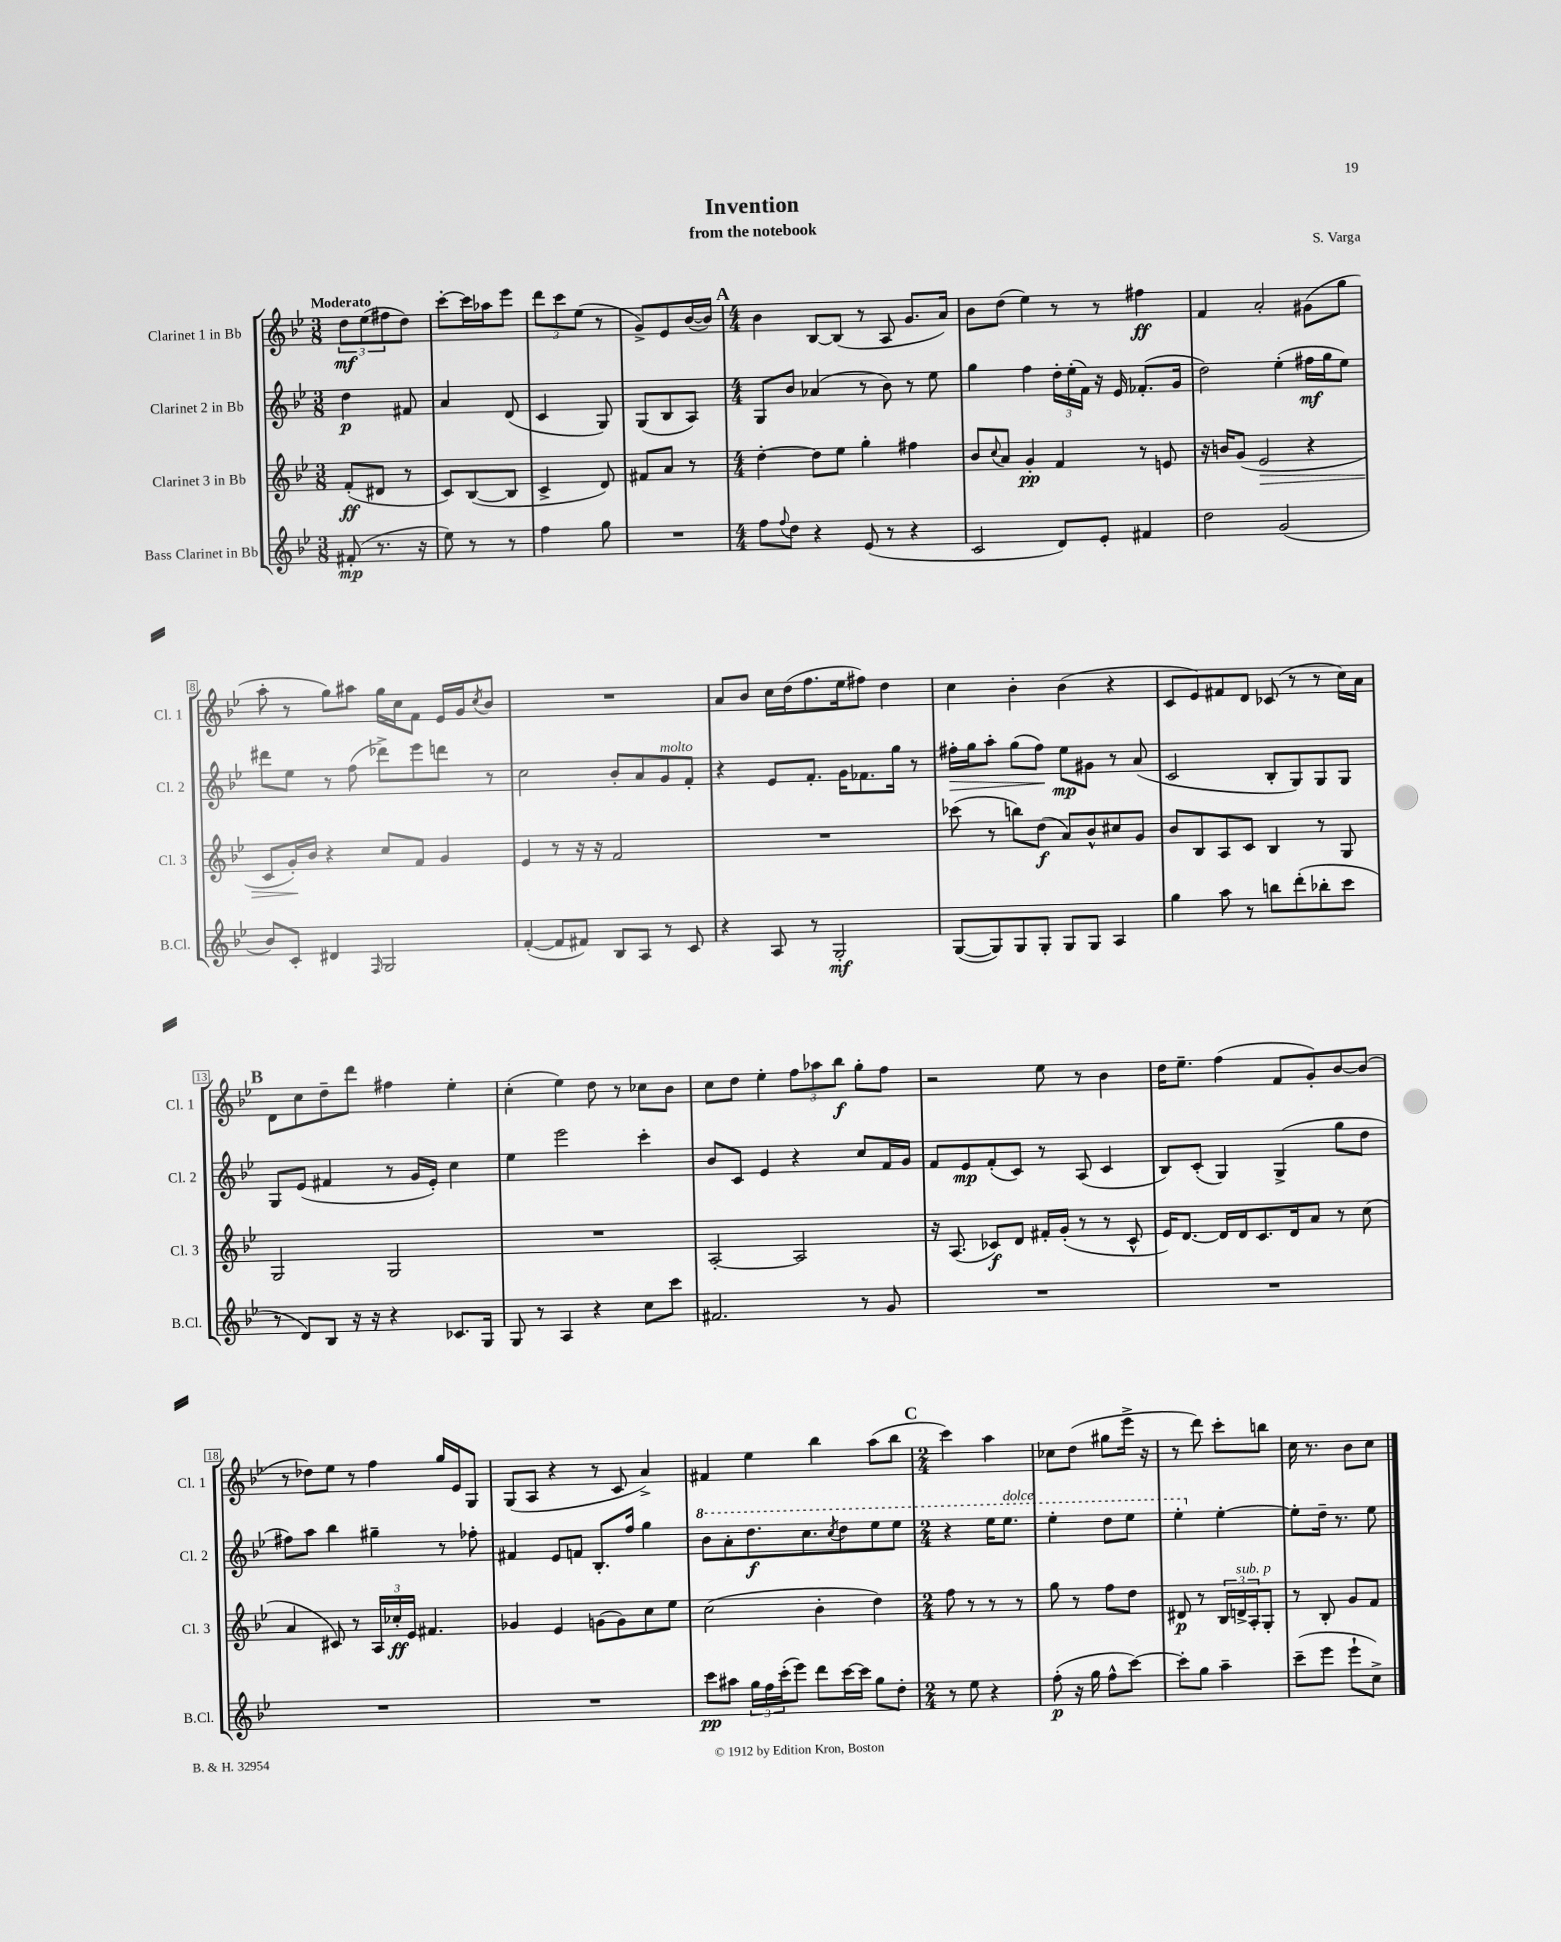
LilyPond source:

\header { title = "Invention" composer = "S. Varga" subtitle = "from the notebook" }
<<
\new StaffGroup <<
\new Staff = "s0" \with { instrumentName = "Clarinet 1 in Bb" shortInstrumentName = "Cl. 1" } {
    \clef treble \key bes \major \numericTimeSignature \time 3/8 \tempo "Moderato"
    \tuplet 3/2 { d''8\mf ees''8( fis''8 } d''8) |
    c'''8~-. c'''16 aes''16 ees'''8 |
    \tuplet 3/2 { d'''8 c'''8 ees''8( } r8 |
    g'8->) ees'8 bes'16~( bes'16) |
    \mark \markup { \bold "A" } \numericTimeSignature \time 4/4 bes'4 bes8~ bes8( r8 a8 g'8. a'16) |
    bes'8 d''8( ees''4) r8 r8 fis''4\ff |
    f'4 a'2-. gis'8( g''8 |
    a''8-. r8 g''8) ais''8 g''16 c''16 f'8 ees'16 g'16 \acciaccatura { c''8 } bes'8 |
    R1 |
    a'8 bes'8 c''16 d''16( f''8. ees''16 fis''8) d''4 |
    c''4 bes'4-. bes'4( r4 |
    c'8 ees'8) fis'8 d'8 ces'8( r8 r8 c''16) a'16 |
    \mark \markup { \bold "B" } d'8 c''8 d''8-- d'''8 fis''4 ees''4-. |
    c''4-.( ees''4) d''8 r8 ces''8 bes'8 |
    c''8 d''8 ees''4-. \tuplet 3/2 { f''8 aes''8 bes''8\f } g''8-. f''8 |
    r2 ees''8 r8 bes'4 |
    d''16 ees''8.-- f''4( f'8 g'8-.) bes'8~ bes'8( |
    r8 des''8) ees''8 r8 f''4 g''16 ees'16 g8 |
    g8( a8 r4 r8 c'8 a'4->) |
    fis'4 ees''4 bes''4 a''8( bes''8 |
    \mark \markup { \bold "C" } \numericTimeSignature \time 2/4 c'''4) a''4 |
    ces''8 d''8( gis''8 ees'''16-> r16 |
    r8 d'''8) c'''8-. b''8 |
    c''16 r8. bes'8 c''8 \bar "|." |
}
\new Staff = "s1" \with { instrumentName = "Clarinet 2 in Bb" shortInstrumentName = "Cl. 2" } {
    \clef treble \key bes \major \numericTimeSignature \time 3/8
    d''4\p fis'8 |
    a'4 d'8( |
    c'4 g8) |
    g8( bes8 a8) |
    \mark \markup { \bold "A" } \numericTimeSignature \time 4/4 g8 bes'8 aes'4( r8 bes'8) r8 ees''8 |
    g''4 f''4 \tuplet 3/2 { d''16-. ees''16-.( f'16) } r16 ees'16 fes'8.-.( g'16 |
    d''2) ees''4-.( fis''16\mf g''16 ees''8) |
    dis'''8 ees''8 r8 f''8( des'''8->) ees'''8 d'''8 r8 |
    c''2 bes'8-. a'8 g'8^\markup { \italic "molto" } f'8-. |
    r4 ees'8 f'8.-. g'16 fes'8. g''16 r8 |
    fis''16-.\> g''16 a''8-. g''8( fis''8\!) ees''8\mp gis'8 r8 a'8( |
    c'2 bes8-. g8) g8 g8 |
    \mark \markup { \bold "B" } g8 ees'8( fis'4 r8 g'16 ees'16-.) c''4 |
    ees''4 ees'''2 c'''4-. |
    bes'8 c'8 ees'4 r4 c''8 f'16 g'16 |
    f'8 ees'8\mp f'8-.( c'8) r8 a8( c'4 |
    bes8) c'8-.( g4) g4->( g''8 d''8 |
    fis''8) a''8 bes''4 gis''4-- r8 fes''8-. |
    fis'4 ees'8 f'8 bes8.-. f''16 g''4 |
    \ottava #1 bes''8 a''8-. d'''8.\f c'''8. \acciaccatura { c'''8 } d'''8 ees'''8 ees'''8 |
    \mark \markup { \bold "C" } \numericTimeSignature \time 2/4 r4 ees'''16 ees'''8.^\markup { \italic "dolce" } |
    ees'''4-. d'''8 ees'''8 |
    ees'''4-. \ottava #0 ees''4~-. |
    ees''8-. d''16-- r8. ees''8 \bar "|." |
}
\new Staff = "s2" \with { instrumentName = "Clarinet 3 in Bb" shortInstrumentName = "Cl. 3" } {
    \clef treble \key bes \major \numericTimeSignature \time 3/8
    f'8-.\ff( dis'8 r8 |
    c'8) bes8~( bes8 |
    c'4-> d'8) |
    fis'8 a'8 r8 |
    \mark \markup { \bold "A" } \numericTimeSignature \time 4/4 d''4~-. d''8 ees''8 g''4-. fis''4 |
    bes'8 \appoggiatura { c''8 } a'8 g'4-.\pp f'4 r8 e'8 |
    r16 b'16 g'8( ees'2\> r4 |
    c'8 g'16-.\!) bes'16 r4 c''8 f'8 g'4 |
    ees'4 r8 r16 r16 f'2 |
    R1 |
    ces'''8( r8 b''8) d''8\f( a'8) bes'8-^ cis''8 g'8 |
    bes'8 bes8 a8 c'8 bes4 r8 g8 |
    \mark \markup { \bold "B" } g2 g2 |
    R1 |
    a2~-. a2 |
    r16 a8.( ces'8\f) d'8 fis'16-. g'16-.( r8 r8 ces'8-^ |
    ees'16) d'8.~ d'16 d'16 c'8. d'16 a'8 r8 c''8( |
    a'4 cis'8) r8 \tuplet 3/2 { a16 ces''16-.\ff ees'16 } fis'4. |
    ges'4 ees'4 g'8( g'8) c''8 ees''8 |
    c''2( bes'4-. d''4) |
    \mark \markup { \bold "C" } \numericTimeSignature \time 2/4 f''8 r8 r8 r8 |
    g''8 r8 f''8 d''8 |
    dis'8\p r8 \tuplet 3/2 { bes16 d'16->^\markup { \italic "sub. p" } a16-. } g8-. |
    r8 bes8-. g'8 f'8 \bar "|." |
}
\new Staff = "s3" \with { instrumentName = "Bass Clarinet in Bb" shortInstrumentName = "B.Cl." } {
    \clef treble \key bes \major \numericTimeSignature \time 3/8
    fis'8-.\mp( r8. r16 |
    ees''8) r8 r8 |
    f''4 g''8 |
    R4. |
    \mark \markup { \bold "A" } \numericTimeSignature \time 4/4 f''8 \appoggiatura { f''8 } d''8 r4 ees'8( r8 r4 |
    c'2 d'8) ees'8-. fis'4 |
    d''2 g'2( |
    bes'8) c'8-. dis'4 \grace { f16 } g2 |
    f'4~-.( f'8 fis'8) bes8 a8 r8 c'8 |
    r4 a8 r8 g2-.\mf |
    g8~( g8) g8 g8-. g8 g8 a4 |
    g''4 a''8 r8 b''8 d'''8-.( bes''8-. c'''8 |
    \mark \markup { \bold "B" } r8 d'8) bes8 r16 r16 r4 ces'8. g16 |
    g8 r8 a4 r4 c''8 c'''8 |
    fis'2. r8 g'8 |
    R1 |
    R1 |
    R1 |
    R1 |
    c'''8\pp ais''8 \tuplet 3/2 { g''16 f''16 c'''16-.( } ees'''8) d'''8 c'''16~ c'''16 g''8 d''8-. |
    \mark \markup { \bold "C" } \numericTimeSignature \time 2/4 r8 ees''8 r4 |
    f''8-.\p( r16 g''16 f''8-^ c'''8~) |
    c'''8-. g''8 a''4-- |
    c'''8--( ees'''8 ees'''8-! c''8->) \bar "|." |
}
>>
>>
\layout { \context { \Score \override BarNumber.stencil = #(make-stencil-boxer 0.1 0.3 ly:text-interface::print) } }
